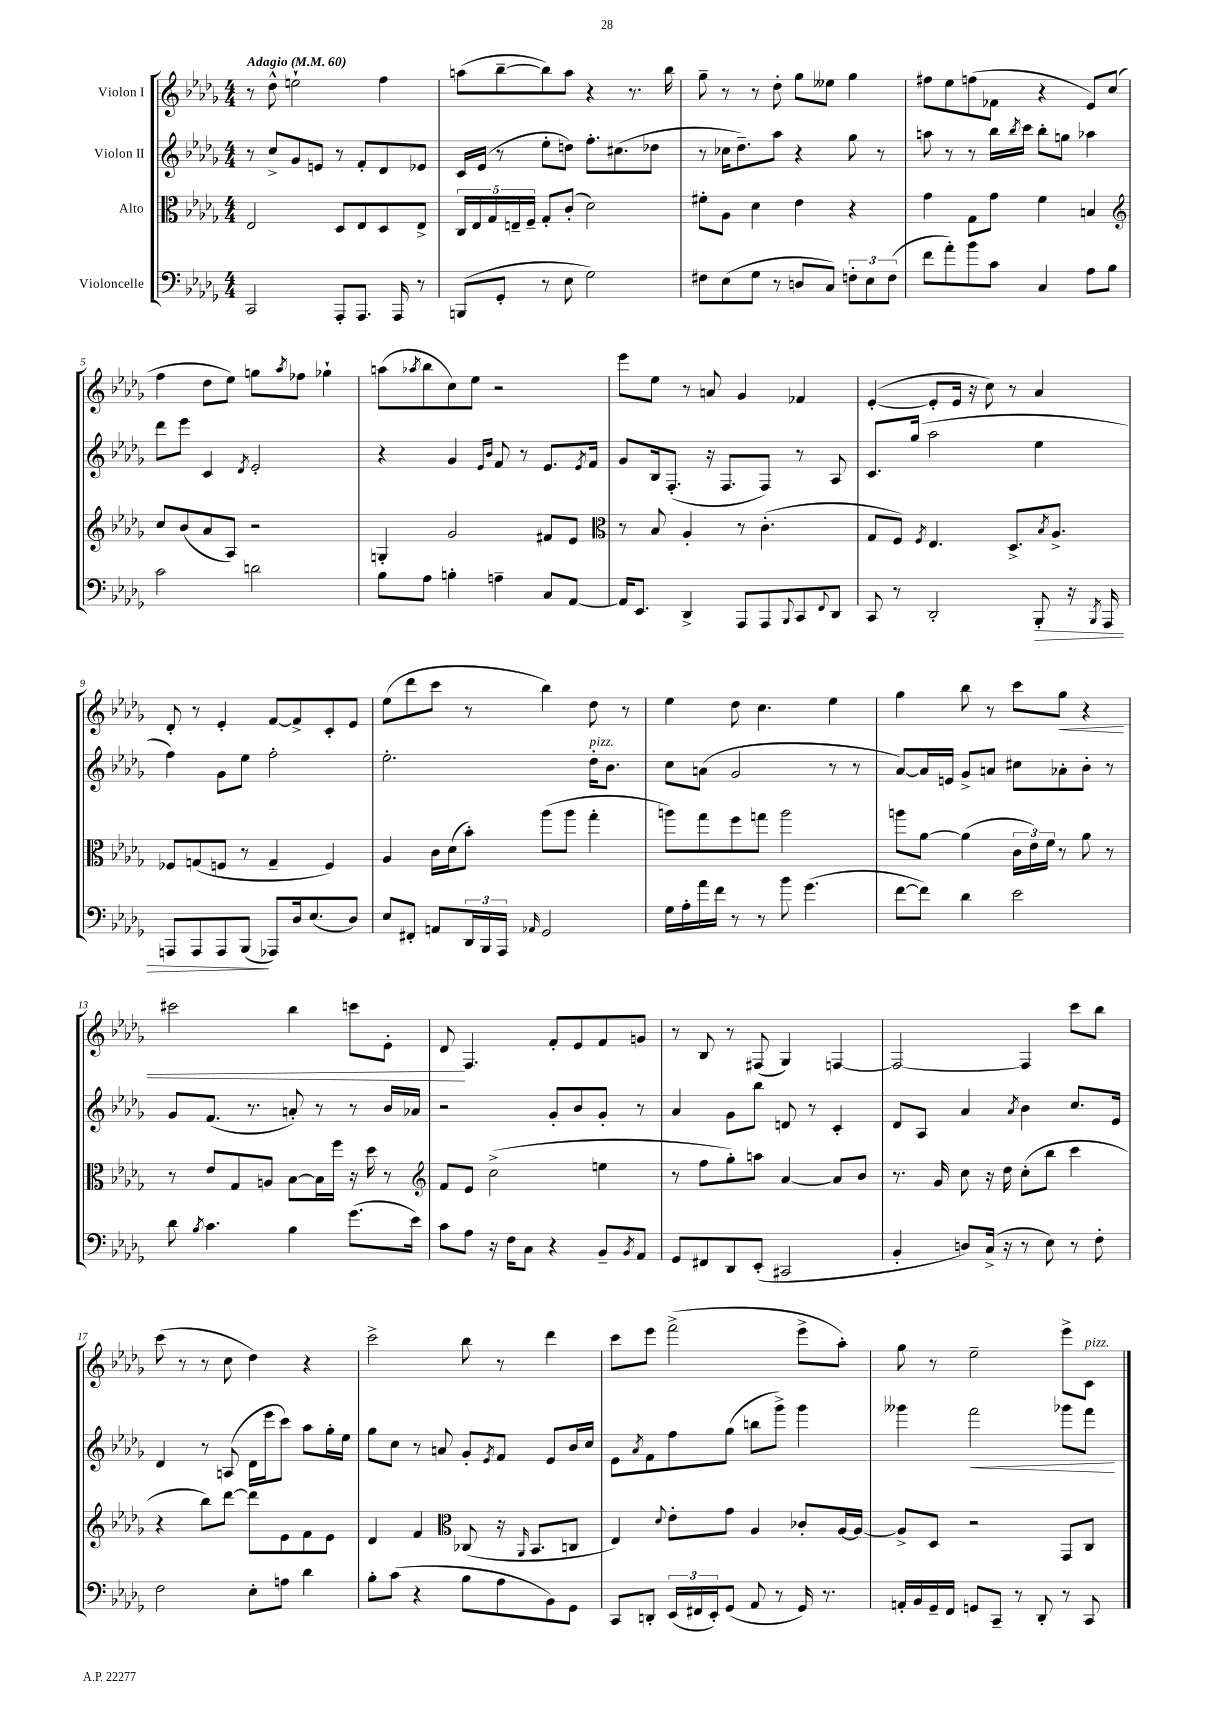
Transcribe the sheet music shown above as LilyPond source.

<<
\new StaffGroup <<
\new Staff = "s0" \with { instrumentName = "Violon I" } {
    \clef treble \key des \major \numericTimeSignature \time 4/4 \tempo "Adagio" 4 = 60
    r8 des''8-^ e''2-! f''4 |
    a''8( bes''8~-- bes''8) a''8 r4 r8. bes''16 |
    ges''8-- r8 r8 des''8-. ges''8 eeses''8 ges''4 |
    fis''8 ees''8 f''8( fes'8 r4 ees'8) c''8( |
    f''4 des''8 ees''8) g''8 \acciaccatura { aes''8 } fes''8 ges''4-! |
    a''8( \acciaccatura { aes''8 } bes''8 c''8) ees''8 r2 |
    ees'''8 ees''8 r8 a'8 ges'4 fes'4 |
    ees'4~-.( ees'8-. ees'16 r16 c''8) r8 aes'4 |
    des'8-. r8 ees'4-. f'8~ f'8-> c'8-. ees'8 |
    ees''8( des'''8 c'''8 r8 bes''4) des''8 r8 |
    ees''4 des''8 c''4. ees''4 |
    ges''4 bes''8 r8 c'''8 ges''8\< r4 |
    cis'''2 bes''4 c'''8 ees'8-. |
    des'8\! f4. f'8-. ees'8 f'8 g'8 |
    r8 bes8 r8 fis8( ges4) f4~ |
    f2~ f4 c'''8 bes''8 |
    c'''8( r8 r8 c''8 des''4) r4 |
    c'''2-> bes''8 r8 des'''4 |
    c'''8 ees'''8 f'''2->( ees'''8-> aes''8-.) |
    ges''8 r8 ees''2-- ees'''8-> c'8^\markup { \italic "pizz." } \bar "|." |
}
\new Staff = "s1" \with { instrumentName = "Violon II" } {
    \clef treble \key des \major \numericTimeSignature \time 4/4
    r8 c''8-> ges'8 e'8 r8 f'8-. des'8 ees'8 |
    c'16 ees'16( r8 ees''8-. d''8) f''8.-. cis''8.( des''8 |
    r8 ces''16 des''8.--) aes''8 r4 ges''8 r8 |
    a''8 r8 r8 bes''16 \acciaccatura { bes''8 } c'''16 bes''8-. g''8 aes''4 |
    des'''8 ees'''8 c'4 \acciaccatura { des'8 } ees'2-. |
    r4 ges'4 \grace { ees'16 bes'16 } f'8 r8 ees'8. \acciaccatura { ees'8 } f'16 |
    ges'8 bes16 f8.-.( r16 f8. f8) r8 aes8 |
    c'8. ges''16( aes''2 ees''4 |
    f''4) ges'8 ees''8 f''2-. |
    ees''2.-. des''16-.^\markup { \italic "pizz." } bes'8. |
    c''8 a'8( ges'2 r8 r8 |
    aes'8~) aes'16 e'16 ges'8-> a'8 cis''8 aes'8-. bes'8-. r8 |
    ges'8 f'8.( r8. a'8-.) r8 r8 bes'16 aes'16 |
    r2 ges'8-. bes'8 ges'8-. r8 |
    aes'4 ges'8 bes''8 d'8 r8 c'4-. |
    des'8 aes8 aes'4 \acciaccatura { aes'8 } bes'4 c''8. ees'16 |
    des'4 r8 a8( des'16 ees'''16 c'''8) aes''8 ges''16-. ees''16 |
    ges''8 c''8 r8 a'8 ges'8-. \acciaccatura { ees'8 } f'8 ees'8 bes'16 c''16 |
    ees'8 \acciaccatura { aes'8 } f'8 f''8 ges''8( b''8 ges'''8->) ges'''4 |
    geses'''4 f'''2\< ges'''8 f'''8\! \bar "|." |
}
\new Staff = "s2" \with { instrumentName = "Alto" } {
    \clef alto \key des \major \numericTimeSignature \time 4/4
    ees2 des8 ees8 des8 ees8-> |
    \tuplet 5/4 { c16 ees16 ges16 e16-- f16-- } ges8-. c'8-.( des'2) |
    fis'8-. aes8 des'4 ees'4 r4 |
    ges'4 ges8 ges'8 f'4 b4 |
    \clef treble c''8 bes'8( aes'8 aes8) r2 |
    g4-. ges'2 fis'8 ees'8 |
    \clef alto r8 bes8 aes4-. r8 c'4.-.( |
    ges8 f8) \acciaccatura { f8 } ees4. des8.-> \acciaccatura { bes8 } aes8.-> |
    fes8 g8( f8 r8 g4-- f4) |
    aes4 c'16 des'16( bes'8-.) aes''8( aes''8 ges''4-. |
    a''8) ges''8 f''8 g''8 a''2 |
    a''8 aes'8~ aes'4( \tuplet 3/2 { c'16 ees'16) f'16 } r8 aes'8 r8 |
    r8 ees'8 ges8 a8 bes8~ bes16 f''16 r16 des''16 r8 |
    \clef treble f'8 ees'8 c''2->( e''4 |
    r8 f''8 ges''8-.) a''8 aes'4~ aes'8 bes'8 |
    r8. ges'16 c''8 r16 des''16 c''8-.( bes''8 c'''4 |
    r4 bes''8) des'''8~ des'''8 ees'8 f'8 ees'8 |
    des'4 f'4 \clef alto ces8( r16 \grace { aes,16 } bes,8. c8 |
    ees4) \appoggiatura { des'8 } ees'8-. ges'8 aes4 ces'8-. aes16~ aes16~ |
    aes8-> des8 r2 ges,8 c8 \bar "|." |
}
\new Staff = "s3" \with { instrumentName = "Violoncelle" } {
    \clef bass \key des \major \numericTimeSignature \time 4/4
    c,2 aes,,8-. aes,,8. aes,,16 r8 |
    b,,8( ges,8-. r8 ees8 ges2) |
    fis8 ees8( ges8 r8 d8 c8) \tuplet 3/2 { f8-. ees8 f8( } |
    f'8 aes'8-.) bes'8 c'8 c4 aes8 bes8 |
    c'2 d'2 |
    bes8 aes8 b4-. a4-- c8 aes,8~ |
    aes,16 ees,8. des,4-> aes,,8 aes,,8 \appoggiatura { bes,,8 } c,8 \appoggiatura { f,8 } des,8 |
    c,8 r8 des,2-. bes,,8-.\> r16 \acciaccatura { bes,,8 } aes,,16 |
    a,,8 a,,8 a,,8 bes,,8\!( aes,,8) des16 ees8.( des8) |
    ees8 fis,8-. a,8 \tuplet 3/2 { des,16 bes,,16 aes,,16 } \grace { aes,16 } ges,2 |
    ges16 aes16-. aes'16 f'16 r8 r8 bes'8 ges'4.( |
    f'8~ f'8) des'4 ees'2 |
    des'8 \acciaccatura { bes8 } c'4. bes4 ges'8.( ees'16) |
    c'8 aes8 r16 f16 c8 r4 bes,8-- \acciaccatura { bes,8 } aes,8 |
    ges,8 fis,8 des,8 ees,8-.( cis,2 |
    bes,4-. d8) c16->( r16 r8 ees8) r8 f8-. |
    f2 ees8-. a8 des'4 |
    bes8-. c'8( r4 bes8 aes8 bes,8) ges,8 |
    c,8 d,8-. \tuplet 3/2 { ees,16( fis,16 ees,16-.) } ges,8( aes,8 r8 ges,16) r8. |
    a,16-. bes,16 ges,16-- f,16 g,8 c,8-- r8 des,8-. r8 c,8 \bar "|." |
}
>>
>>
